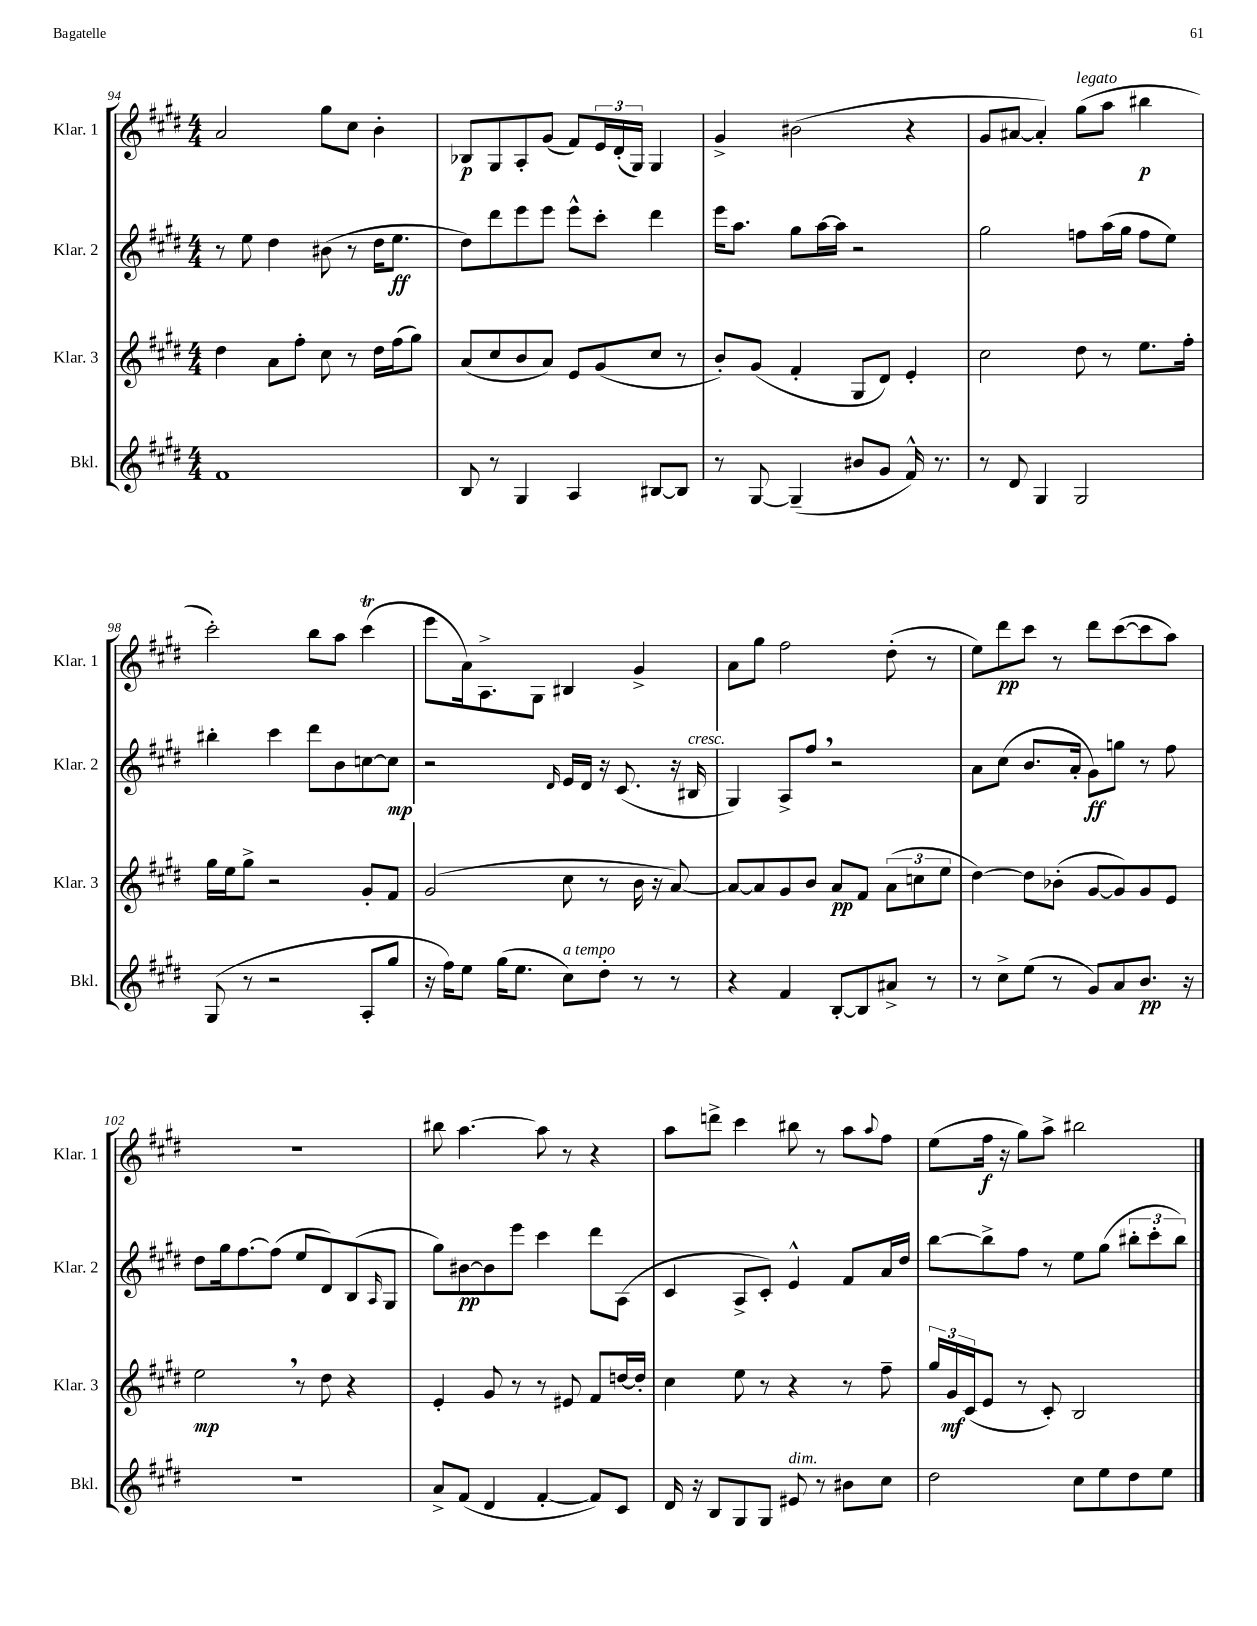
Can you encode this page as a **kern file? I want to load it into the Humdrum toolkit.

**kern	**dynam	**kern	**dynam	**kern	**dynam	**kern	**dynam
*part4	*part4	*part3	*part3	*part2	*part2	*part1	*part1
*staff4	*staff4	*staff3	*staff3	*staff2	*staff2	*staff1	*staff1
*I"Bkl.	*	*I"Klar. 3	*	*I"Klar. 2	*	*I"Klar. 1	*
*I'Bkl.	*	*I'Klar. 3	*	*I'Klar. 2	*	*I'Klar. 1	*
*clefG2	*	*clefG2	*	*clefG2	*	*clefG2	*
*k[f#c#g#d#]	*	*k[f#c#g#d#]	*	*k[f#c#g#d#]	*	*k[f#c#g#d#]	*
*M4/4	*	*M4/4	*	*M4/4	*	*M4/4	*
=94	=94	=94	=94	=94	=94	=94	=94
1f#	.	4dd#\	.	8r	.	2a/	.
.	.	.	.	8ee\	.	.	.
.	.	8a\L	.	4dd#\	.	.	.
.	.	8ff#'\J	.	.	.	.	.
.	.	8cc#\	.	(8b#X\	.	8gg#\L	.
.	.	8r	.	8r	.	8cc#\J	.
.	.	16dd#\LL	.	16dd#\KL	.	4b'\	.
.	.	(16ff#\J	.	8.ee\J	ff	.	.
.	.	8gg#\J)	.	.	.	.	.
=95	=95	=95	=95	=95	=95	=95	=95
8B/	.	(8a/L	.	8dd#\L)	.	8B-X/L	p
8r	.	8cc#/	.	8ddd#\	.	8G#/	.
4G#/	.	8b/	.	8eee\	.	8A'/	.
.	.	8a/J)	.	8eee\J	.	(8g#/J	.
4A/	.	8e/L	.	8eee^^\L	.	8f#/L)	.
.	.	(8g#/	.	8ccc#'\J	.	24e/L	.
.	.	.	.	.	.	(24d#'/	.
.	.	.	.	.	.	24G#/JJ)	.
[8B#X/L	.	8cc#/J	.	4ddd#\	.	4G#/	.
8B#/J]	.	8r	.	.	.	.	.
=96	=96	=96	=96	=96	=96	=96	=96
8r	.	8b'/L)	.	16eee\KL	.	4g#^/	.
.	.	.	.	8.aa\J	.	.	.
[8G#/	.	(8g#/J	.	.	.	.	.
(4G#~/]	.	4f#'/	.	8gg#\L	.	(2b#X\	.
.	.	.	.	[16aa\L	.	.	.
.	.	.	.	16aa\JJ]	.	.	.
8b#X/L	.	8G#/L	.	2r	.	.	.
8g#/J	.	8d#/J)	.	.	.	.	.
16f#^^/)	.	4e'/	.	.	.	4r	.
8.r	.	.	.	.	.	.	.
=97	=97	=97	=97	=97	=97	=97	=97
8r	.	2cc#\	.	2gg#\	.	8g#/L	.
8d#/	.	.	.	.	.	[8a#X/J	.
4G#/	.	.	.	.	.	4a#'/])	.
!	!	!	!	!	!	!LO:TX:a:i:t=legato	!
2G#/	.	8dd#\	.	8ffn\L	.	(8gg#\L	.
.	.	8r	.	(16aa\L	.	8aa\J	.
.	.	.	.	16gg#\JJ	.	.	.
.	.	8.ee\L	.	8ff\L	.	4bb#X\	p
.	.	.	.	8ee\J)	.	.	.
.	.	16ff#'\Jk	.	.	.	.	.
!!LO:LB:g=z
=98	=98	=98	=98	=98	=98	=98	=98
(8G#/	.	16gg#\LL	.	4bb#X'\	.	2ccc#'\)	.
.	.	16ee\J	.	.	.	.	.
8r	.	8gg#^\J	.	.	.	.	.
2r	.	2r	.	4ccc#\	.	.	.
.	.	.	.	8ddd#\L	.	8bb\L	.
.	.	.	.	8b\	.	8aa\J	.
8A'/L	.	8g#'/L	.	[8ccn\	.	(4ccc#T\	.
8gg#/J	.	8f#/J	.	8cc\J]	mp	.	.
=99	=99	=99	=99	=99	=99	=99	=99
16r	.	(2g#/	.	2r	.	8eee\L	.
16ff#\KL)	.	.	.	.	.	.	.
8ee\J	.	.	.	.	.	16a\k)	.
.	.	.	.	.	.	8.A^\	.
(16gg#\KL	.	.	.	.	.	.	.
8.ee\J	.	.	.	.	.	.	.
.	.	.	.	.	.	8G#\J	.
.	.	.	.	16qqd#/	.	.	.
!LO:TX:a:i:t=a tempo	!	!	!	!	!	!	!
8cc#\L)	.	8cc#\	.	16e/LL	.	4B#X/	.
.	.	.	.	16d#/JJ	.	.	.
8dd#'\J	.	8r	.	16r	.	.	.
.	.	.	.	(8.c#/	.	.	.
8r	.	16b\	.	.	.	4g#^/	.
.	.	16r	.	.	.	.	.
8r	.	[8a/)	.	16r	.	.	.
!	!	!	!	!LO:TX:a:i:t=cresc.	!	!	!
.	.	.	.	16B#X/	.	.	.
=100	=100	=100	=100	=100	=100	=100	=100
4r	.	8a/L_	.	4G#/)	.	8a\L	.
.	.	8a/]	.	.	.	8gg#\J	.
4f#/	.	8g#/	.	8A^/L	.	2ff#\	.
.	.	8b/J	.	8ff#,/J	.	.	.
[8B'/L	.	8a/L	pp	2r	.	.	.
8B/]	.	8f#/J	.	.	.	.	.
8a#X^/J	.	(12a\L	.	.	.	(8dd#'\	.
.	.	12ccn\	.	.	.	.	.
8r	.	.	.	.	.	8r	.
.	.	12ee\J	.	.	.	.	.
=101	=101	=101	=101	=101	=101	=101	=101
8r	.	[4dd#\)	.	8a\L	.	8ee\L)	.
8cc#^\L	.	.	.	(8cc#\J	.	8ddd#\	pp
(8ee\J	.	8dd#\L]	.	8.b/L	.	8ccc#\J	.
8r	.	(8b-X'\J	.	.	.	8r	.
.	.	.	.	16a'/Jk	.	.	.
8g#/L)	.	[8g#/L	.	8g#\L)	ff	8ddd#\L	.
8a/	.	8g#/])	.	8ggn\J	.	([8ccc#\	.
8.b/J	pp	8g#/	.	8r	.	8ccc#\]	.
.	.	8e/J	.	8ff#\	.	8aa\J)	.
16r	.	.	.	.	.	.	.
!!LO:LB:g=z
=102	=102	=102	=102	=102	=102	=102	=102
1r	.	2ee,\	mp	8dd#\L	.	1r	.
.	.	.	.	16gg#\k	.	.	.
.	.	.	.	[8.ff#\	.	.	.
.	.	.	.	(8ff#\J]	.	.	.
.	.	8r	.	8ee/L	.	.	.
.	.	8dd#\	.	8d#/)	.	.	.
.	.	4r	.	(8B/	.	.	.
.	.	.	.	16qqA/	.	.	.
.	.	.	.	8G#/J	.	.	.
=103	=103	=103	=103	=103	=103	=103	=103
8a^/L	.	4e'/	.	8gg#\L)	.	8bb#X\	.
(8f#/J	.	.	.	[8b#X\	pp	[4.aa\	.
4d#/	.	8g#/	.	8b#\]	.	.	.
.	.	8r	.	8eee\J	.	.	.
[4f#'/	.	8r	.	4ccc#\	.	8aa\]	.
.	.	8e#X/	.	.	.	8r	.
8f#/L])	.	8f#/L	.	8ddd#\L	.	4r	.
8c#/J	.	[16ddn/L	.	(8A\J	.	.	.
.	.	16dd'/JJ]	.	.	.	.	.
=104	=104	=104	=104	=104	=104	=104	=104
16d#/	.	4cc#\	.	4c#/	.	8aa\L	.
16r	.	.	.	.	.	.	.
8B/L	.	.	.	.	.	8dddn^\J	.
8G#/	.	8ee\	.	8A^/L	.	4ccc#\	.
8G#/J	.	8r	.	8c#'/J)	.	.	.
!LO:TX:a:i:t=dim.	!	!	!	!	!	!	!
8e#X/	.	4r	.	4e^^/	.	8bb#X\	.
8r	.	.	.	.	.	8r	.
8b#X\L	.	8r	.	8f#/L	.	8aa\L	.
.	.	.	.	.	.	8qqaa/	.
8cc#\J	.	8ff#~\	.	16a/L	.	8ff#\J	.
.	.	.	.	16dd#/JJ	.	.	.
=105	=105	=105	=105	=105	=105	=105	=105
2dd#\	.	24gg#/LL	.	[8bb\L	.	(8ee\L	.
.	.	24g#/	mf	.	.	.	.
.	.	(24c#/J	.	.	.	.	.
.	.	8e/J	.	8bb^\]	.	16ff#\Jk	f
.	.	.	.	.	.	16r	.
.	.	8r	.	8ff#\J	.	8gg#\L)	.
.	.	8c#'/)	.	8r	.	8aa^\J	.
8cc#\L	.	2B/	.	8ee\L	.	2bb#X\	.
8ee\	.	.	.	(8gg#\J	.	.	.
8dd#\	.	.	.	12bb#X'\L	.	.	.
.	.	.	.	12ccc#'\	.	.	.
8ee\J	.	.	.	.	.	.	.
.	.	.	.	12bb#\J)	.	.	.
==	==	==	==	==	==	==	==
*-	*-	*-	*-	*-	*-	*-	*-
